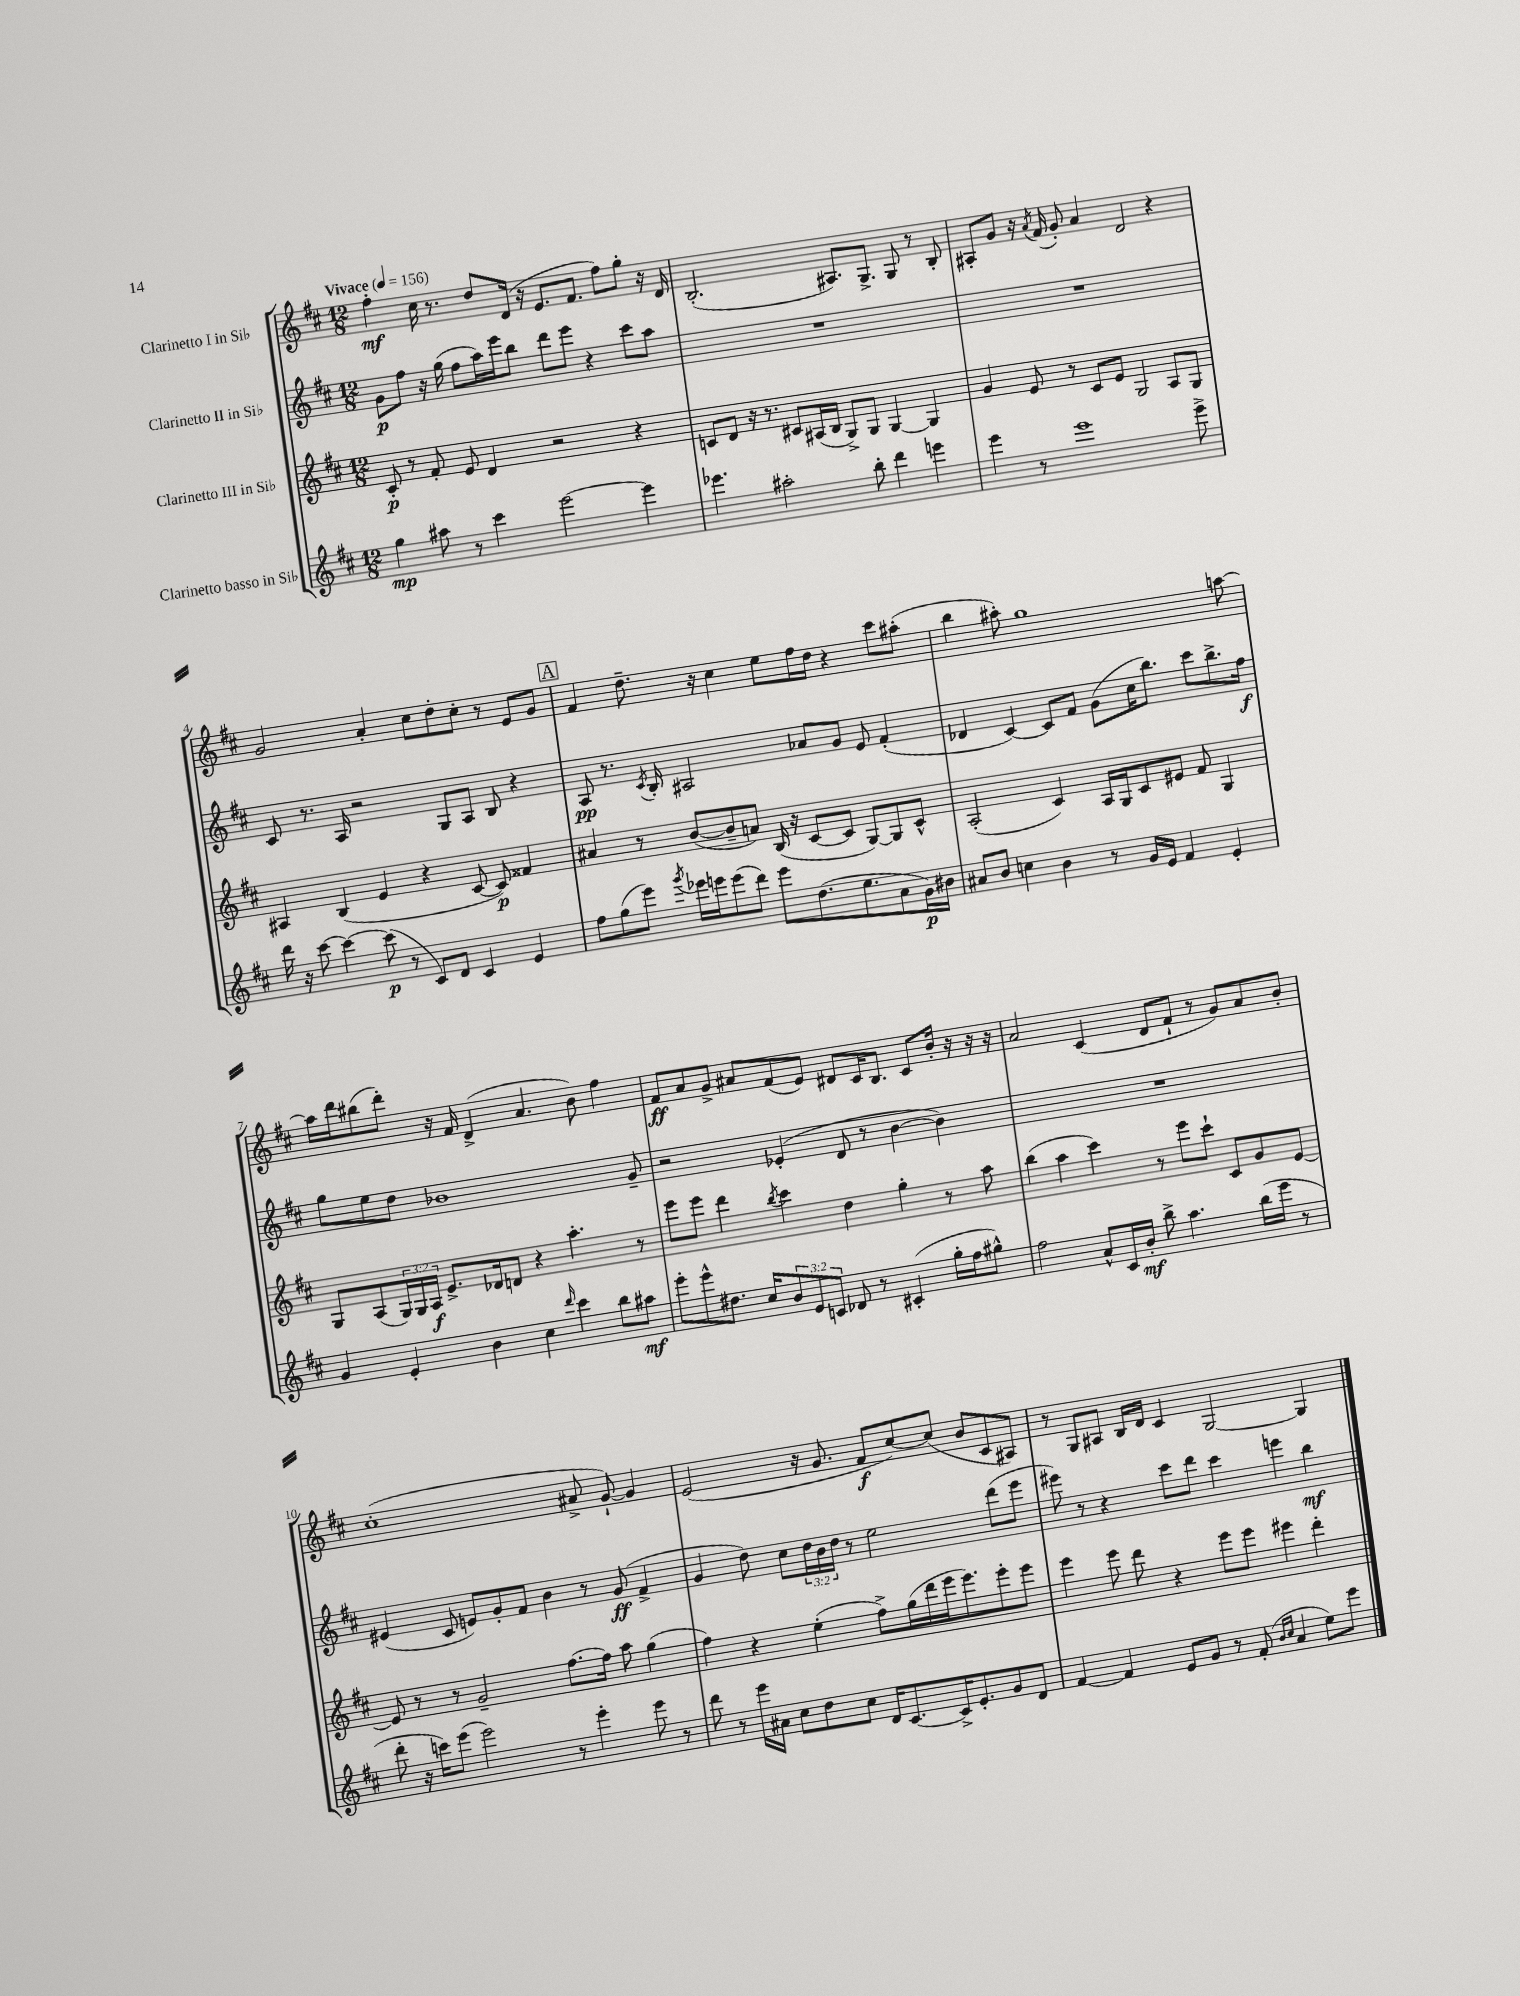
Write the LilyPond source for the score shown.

<<
\new StaffGroup <<
\new Staff = "s0" \with { instrumentName = "Clarinetto I in Sib" } {
    \clef treble \key d \major \numericTimeSignature \time 12/8 \tempo "Vivace" 4 = 156
    fis''4-.\mf cis''16 r8. d''8 d'16( r16 e'8. fis'8. fis''8) g''8-. r16 d'16 |
    b2.-.( ais8.) g8.-> g8 r8 b8-. |
    ais8-. g'8 r16 \acciaccatura { a'8 } fis'16( g'8-.) a'4 d'2 r4 |
    g'2 a'4-. cis''8 d''8-. cis''8-. r8 e'8 g'8 |
    \mark \markup { \box "A" } fis'4 d''8.-- r16 cis''4 e''8 fis''16 d''16 r4 cis'''8 ais''8-.( |
    b''4 ais''8-.) g''1 a''8~ |
    a''16 d'''16 bis''8( d'''8-.) r16 fis'16 d'4->( a'4. b'8) fis''4 |
    fis'8\ff a'8 g'8-> ais'8 fis'8( e'8) dis'8 cis'16 b8. cis'8 b'16-. r16 r16 r16 |
    a'2 cis'4( d'8 fis'8-! r8 g'8) a'8 b'8-. |
    cis''1-.( ais'8-> g'8~-!) g'4 |
    e'2( r16 g'8. fis'8\f cis''8~) cis''8( b'8 cis'8 ais8) |
    r8 g8 ais8 b16 d'16 cis'4 g2~ g4 \bar "|." |
}
\new Staff = "s1" \with { instrumentName = "Clarinetto II in Sib" } {
    \clef treble \key d \major \numericTimeSignature \time 12/8 \override Staff.TupletNumber.text = #tuplet-number::calc-fraction-text
    g'8\p fis''8 r16 g''16( fis''8 a''16) e'''16 b''8 d'''8 e'''8 r4 cis'''8 a''8 |
    R1. |
    R1. |
    cis'8 r8. a16 r2 g8 a8 b8 r4 |
    \mark \markup { \box "A" } a8\pp r8. \acciaccatura { cis'8 } b16-. ais2 aes'8 g'8 e'8 fis'4-.( |
    des'4 cis'4~) cis'8 fis'8 g'8( cis''16 b''8.) cis'''8 b''8.-> fis''16\f |
    g''8 e''8 d''8 bes'1 g'8-- |
    r2 ees'4-.( d'8 r8 b'4~ b'4) |
    R1. |
    eis'4( cis'8 e'8) g'8-. fis'8 b'4 r8 g'8\ff( fis'4-> |
    g'4 d''8) cis''8 \tuplet 3/2 { d''16 b'16 d''16 } r8 e''2 d'''8( e'''8 |
    eis'''8) r8 r4 cis'''8 d'''8 cis'''4 e'''4 b''4\mf \bar "|." |
}
\new Staff = "s2" \with { instrumentName = "Clarinetto III in Sib" } {
    \clef treble \key d \major \numericTimeSignature \time 12/8 \override Staff.TupletNumber.text = #tuplet-number::calc-fraction-text
    cis'8-.\p r8 fis'8-. e'8 d'4 r2 r4 |
    c'8 d'8 r16 r8. cis'8 ais16( b16 g8->) g8 g4~ g4 |
    g'4 e'8 r8 cis'8 e'8 g2 a8 g8 |
    ais4 b4( e'4 r4 cis'8~ cis'8\p) fisis'4 |
    \mark \markup { \box "A" } ais'4 r8 b'8~( b'8-- a'8) b16( r16 cis'8~ cis'8 g8~) g8 cis'8-^ |
    a2-.( cis'4) a16 g16 cis'8 eis'8 fis'8 g4 |
    g8 a8( \tuplet 3/2 { g16) g16 a16\f } e'8.-> des'16 d'8 r4 a''4.-. r8 |
    e'''8 e'''8 d'''4 \acciaccatura { b''8 } cis'''4 d''4 g''4-. r8 a''8 |
    b''4( a''4 cis'''4) r8 e'''8 cis'''8-! cis'8 g'8 e'8~ |
    e'8 r8 r8 g'2-- fis''8.~ fis''16 a''8 g''4( |
    fis''4) r4 e''4-.( fis''8->) g''16( d'''16 e'''16 e'''8.) e'''8-. e'''8 |
    e'''4 e'''8 d'''8 r4 e'''8 e'''8 eis'''4 d'''4-. \bar "|." |
}
\new Staff = "s3" \with { instrumentName = "Clarinetto basso in Sib" } {
    \clef treble \key d \major \numericTimeSignature \time 12/8 \override Staff.TupletNumber.text = #tuplet-number::calc-fraction-text
    g''4\mp ais''8 r8 cis'''4 e'''2~ e'''4 |
    ees'''4. ais''2-. b''8-. d'''4 e'''4 |
    e'''4 r8 e'''1 e'''8-> |
    d'''16 r16 cis'''8~ cis'''4~ cis'''8\p( r8 cis'8) d'8 cis'4 e'4 |
    \mark \markup { \box "A" } fis''8 g''8( e'''8) \acciaccatura { g'''8 } ees'''16 e'''16 e'''8( d'''8) e'''8 d''8.( e''8. a'8 g'16\p) bis'16 |
    ais'8 b'8 c''4 b'4 r8 g'16 e'16 fis'4 e'4-. |
    g'4 e'4-. b'4 cis''4 \grace { d'''16 } cis'''4 b''8 ais''8\mf |
    e'''8-. e'''8-^ dis''8. cis''16 \tuplet 3/2 { b'8 e'8 c'8 } des'8 r8 cis'4-.( g''16-. fis''16 gis''8-^) |
    fis''2 a'8-^ cis'16 b'16-.\mf b''8-> a''4. b''16( e'''16 r8 |
    d'''8-. r16 c'''16) e'''8( e'''2) r8 e'''4-. e'''8 r8 |
    d'''8 r8 e'''16 ais'16 cis''8 d''8 cis''8 d'16 cis'8.~ cis'16-> e'8.-. g'8 d'8 |
    fis'4~ fis'4 e'8 g'8 r8 fis'8-.( \grace { b'16 cis''16 } a'4 e''8) e'''8 \bar "|." |
}
>>
>>
